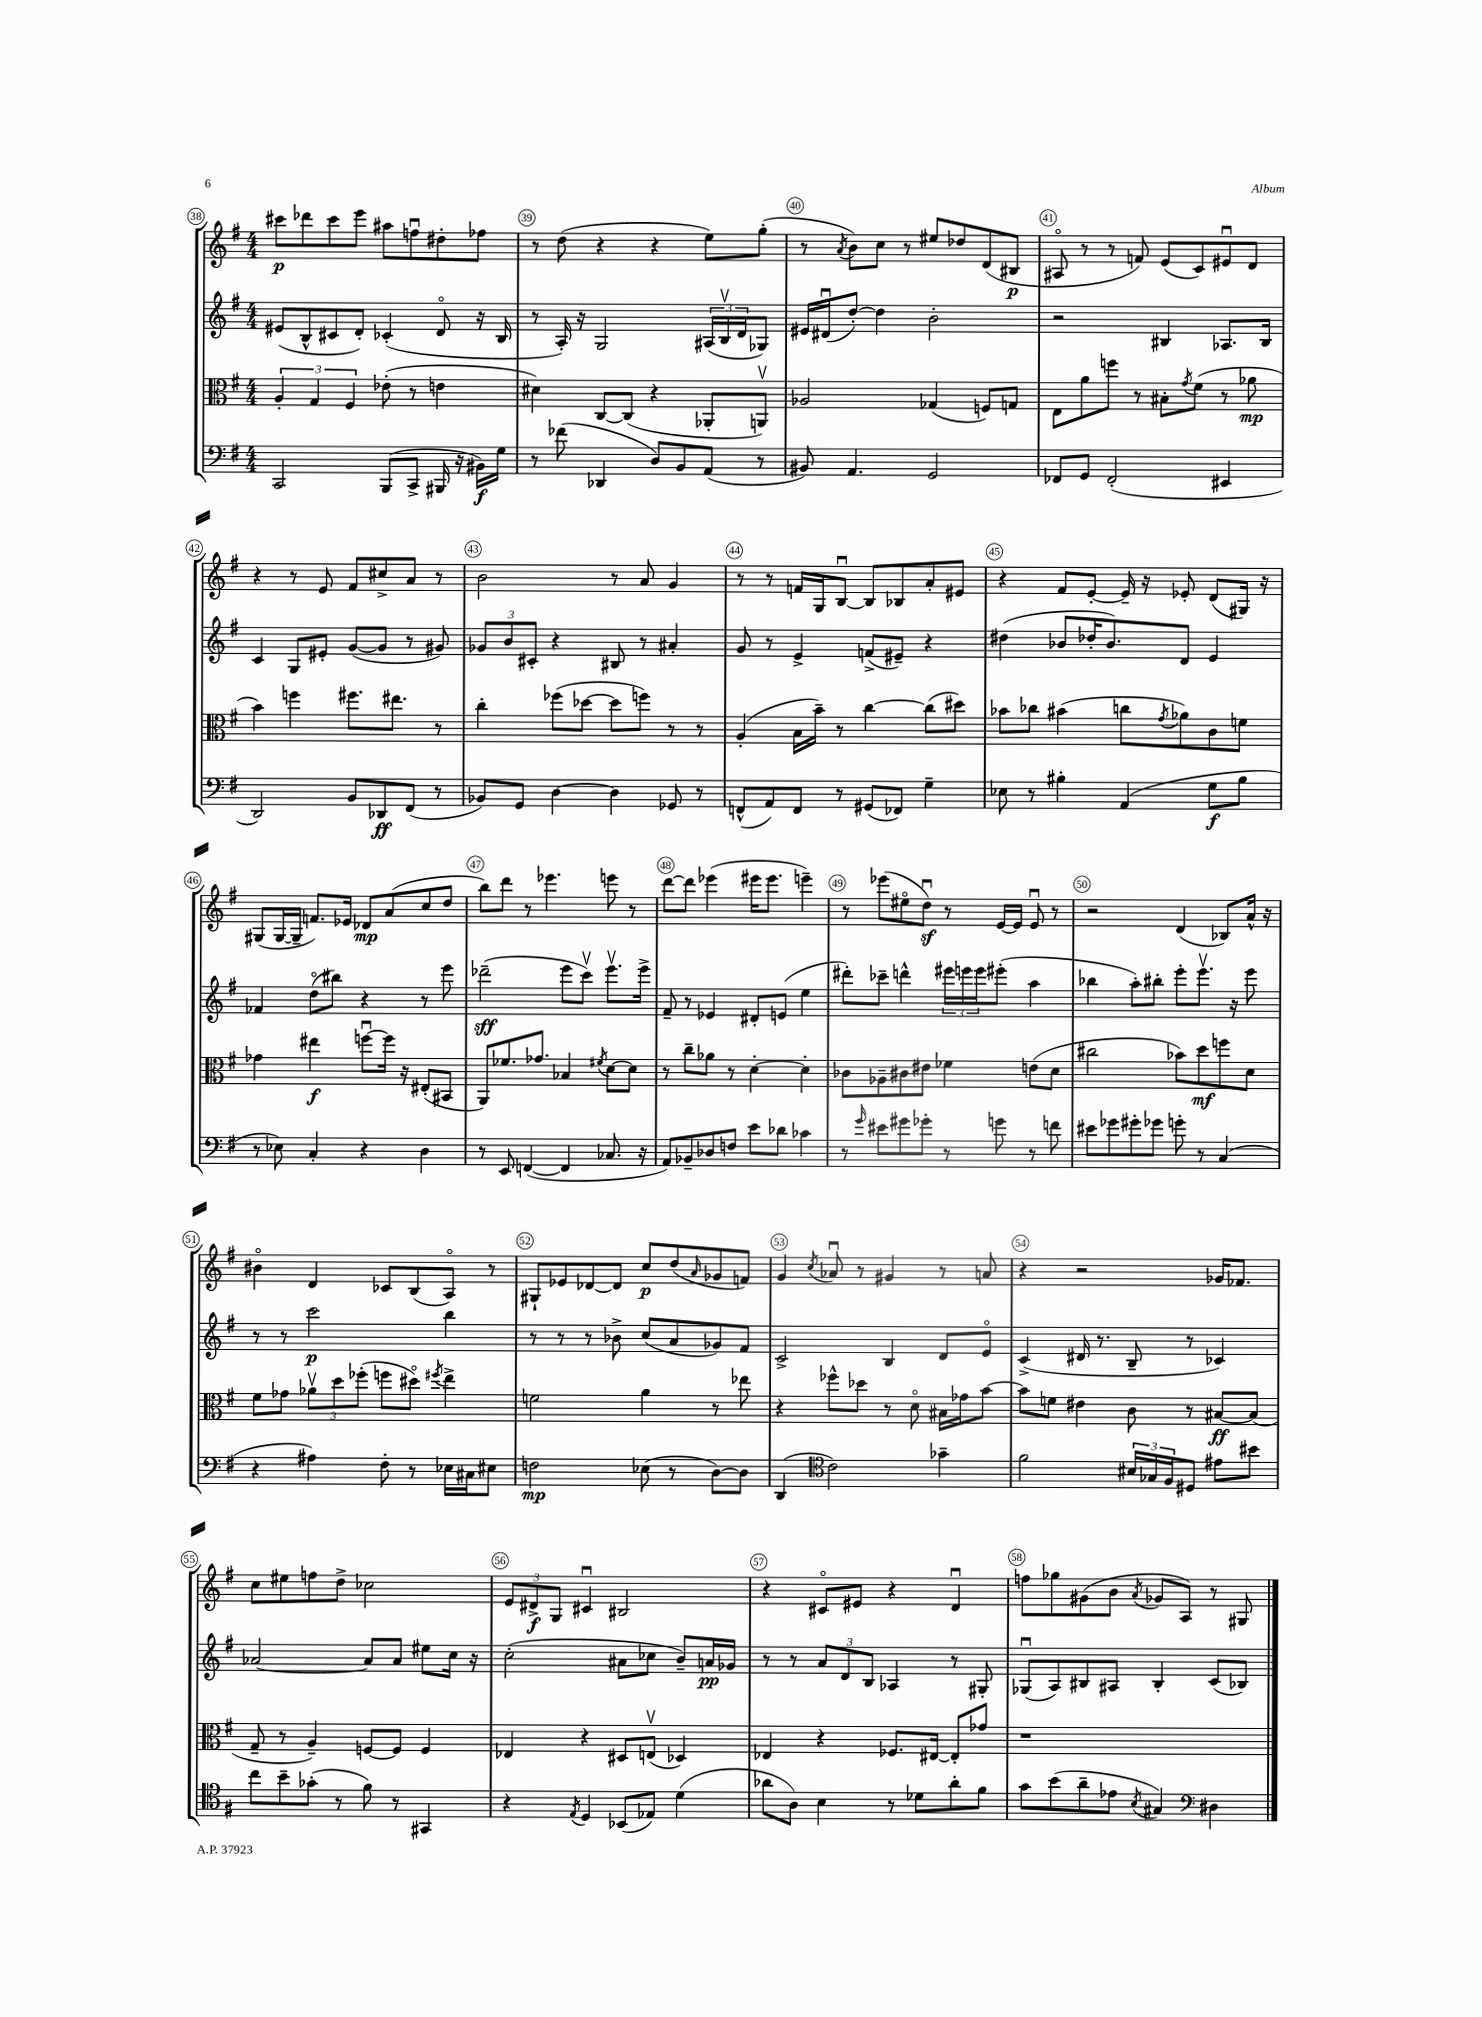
<<
\new StaffGroup <<
\new Staff = "s0" {
    \clef treble \key g \major \numericTimeSignature \time 4/4
    cis'''8\p des'''8 cis'''8 e'''8 ais''8 f''8\downbow dis''8-. fes''8 |
    r8 d''8( r4 r4 e''8) g''8-.( |
    r8 \acciaccatura { a'8 } b'8) c''8 r8 eis''8 des''8 d'8( bis8\p |
    ais8\flageolet r8 r8 f'8) e'8( c'8) eis'8\downbow d'8 |
    r4 r8 e'8 fis'8 cis''8-> a'8 r8 |
    b'2 r8 a'8 g'4 |
    r8 r8 f'16 g16 b8~\downbow b8 bes8 a'8-. eis'8 |
    r4 fis'8 e'8~-. e'16-- r16 ees'8-. d'8( gis16) r16 |
    gis8( gis16~ gis16-- f'8.) ees'16 des'8\mp a'8( c''8 d''8 |
    b''8) d'''8 r8 ees'''4. e'''8 r8 |
    d'''8~ d'''8 ees'''4( eis'''16 eis'''8. e'''4--) |
    r8 ees'''8( eis''8\flageolet d''8\downbow\sf) r8 e'16~ e'16 e'8\downbow r8 |
    r2 d'4( bes8) a'16-^ r16 |
    bis'4\flageolet d'4 ces'8 b8( a8\flageolet) r8 |
    gis8-! ees'8 des'8~ des'8 c''8\p d''8( \grace { a'16 } ges'8 f'8) |
    g'4 \acciaccatura { c''8 } aes'8\downbow r8 gis'4 r8 a'8 |
    r4 r2 ges'16 fes'8. |
    c''8 eis''8 f''8 d''8-> ces''2 |
    \tuplet 3/2 { e'8 dis'8->\f g8 } cis'4\downbow bis2 |
    r4 cis'8\flageolet eis'8 r4 d'4\downbow |
    f''8 ges''8 gis'8( b'8 \acciaccatura { a'8 } ges'8 a8) r8 gis8 \bar "|." |
}
\new Staff = "s1" {
    \clef treble \key g \major \numericTimeSignature \time 4/4
    eis'8( b8-^ cis'8 d'8-.) ces'4-.( d'8\flageolet r16 b16 |
    r8 a16-.) r16 g2 \tuplet 3/2 { ais16( b16\upbow d'16 } ges8) |
    eis'16 dis'16\downbow( d''8~-.) d''4 b'2-. |
    r2 bis4 aes8. bis16 |
    c'4 g8 eis'8-. g'8~( g'8 r8 gis'8) |
    \tuplet 3/2 { ges'8 b'8 cis'8-. } r4 bis8 r8 ais'4-. |
    g'8 r8 e'4-> f'8->( eis'8--) r4 |
    dis''4( bes'8 des''16-. bes'8.) d'8 e'4 |
    fes'4 d''8\flageolet( bis''8) r4 r8 e'''8 |
    des'''2--\sff( e'''8 c'''8\upbow) e'''8.\upbow e'''16-> |
    fis'8-- r8 ees'4 dis'8-. e'8( e''4 |
    dis'''8-.) ces'''8-- d'''4-^ \tuplet 3/2 { eis'''16 e'''16 e'''16 } eis'''8-.( a''4 |
    bes''4 a''8-.) bis''8-. e'''8-. e'''8.\upbow r16 e'''8 |
    r8 r8 c'''2\p b''4 |
    r8 r8 r8 bes'8-> c''8( a'8 ges'8) fis'8 |
    c'2-> b4 d'8 e'8\flageolet |
    c'4->( dis'16 r8. b8-- r8 ces'4) |
    aes'2~ aes'8 aes'8 eis''8 c''16 r16 |
    c''2-.( ais'8 ces''8 b'8--) a'16\pp ges'16 |
    r8 r8 \tuplet 3/2 { a'8 d'8 b8 } aes4 r8 gis8-. |
    ges8\downbow( a8) bis8 ais8 bis4-. c'8( bes8) \bar "|." |
}
\new Staff = "s2" {
    \clef alto \key g \major \numericTimeSignature \time 4/4
    \tuplet 3/2 { a4-. g4 fis4 } ees'8-.( r8 e'4 |
    dis'4) c8~ c8( r4 aes,8-. a,8\upbow) |
    aes2 ges4( f8) g8 |
    e8 a'8 f''8 r8 bis8-. \acciaccatura { g'8 } fis'8( r8 aes'8\mp |
    b'4) f''4 fis''8. eis''8. r8 |
    c''4-. fes''8( des''8~ des''8 f''8) r8 r8 |
    a4-.( b16 b'16--) r8 c''4~ c''8( dis''8) |
    bes'8 ces''8 bis'4( c''8 \acciaccatura { g'8 } aes'8) c'8 f'8 |
    ges'4 eis''4\f f''8~\downbow f''16 r16 eis8-.( bis,8 |
    a,8) fes'8. ges'8. bes4 \acciaccatura { fis'8 } d'8~ d'8 |
    r8 c''8-- aes'8 r8 d'4~-. d'4-. |
    ces'8 aes8-- cis'8 eis'8 fes'4 e'8( d'8 |
    cis''2 bes'8) d''8\mf f''8 d'8 |
    fis'8 ges'8 \tuplet 3/2 { aes'8\upbow d''8 fes''8-.( } f''8 dis''8\flageolet) \acciaccatura { fis''8 } e''4-> |
    f'2 a'4 r8 ees''8 |
    r4 fes''8-^ des''8 r8 d'8\flageolet bis16 ges'16 b'8~ |
    b'8 f'8 eis'4 c'8 r8 bis8~\ff bis8( |
    g8-- r8 a4--) f8~ f8 f4 |
    ees4 r4 dis8 e8\upbow( des4) |
    ees4 r4 fes8. eis16~ eis8-. ges'8 |
    r1 \bar "|." |
}
\new Staff = "s3" {
    \clef bass \key g \major \numericTimeSignature \time 4/4
    c,2 b,,8( c,8-> bis,,16 r16 bis,16\f) g16 |
    r8 fes'8( des,4 d8) b,8 a,8( r8 |
    bis,8) a,4. g,2 |
    fes,8 g,8 fes,2-.( eis,4 |
    d,2) b,8 des,8\ff fis,8( r8 |
    bes,8) g,8 d4~ d4 ges,8 r8 |
    f,8-^( a,8) f,8 r8 gis,8( fes,8) g4-- |
    ees8 r8 bis4-. a,4( g8\f bis8 |
    r8 ees8) c4-. r4 d4 |
    r8 e,8 f,4~( f,4 ces8. r16 |
    a,8) bes,8-- des8 f8 e'8 des'8 ces'4 |
    r8 \grace { g'16 } eis'8 gis'8 ges'8-. r8 g'8 r8 f'8 |
    eis'8 ges'8 gis'8-. ges'8 g'8-. r8 c4( |
    r4 ais4) fis8-. r8 ees16 cis16 eis8 |
    f2\mp ees8( r8 d8~) d8 |
    d,4( \clef tenor c'2) ges'4-- |
    fis'2 \tuplet 3/2 { bis16 ges16 fis16 } dis8 eis'8 bis'8 |
    c''8 b'8-- ges'8-.( r8 fis'8) r8 gis,4 |
    r4 \acciaccatura { e8 } d4 bes,8( ees8) d'4( |
    aes'8 a8) b4 r8 des'8 aes'8-. fis'8 |
    g'8 b'8( a'8-- ees'8 \acciaccatura { b8 } gis4) \clef bass dis4 \bar "|." |
}
>>
>>
\layout { \context { \Score currentBarNumber = #38 \override BarNumber.break-visibility = ##(#f #t #t) barNumberVisibility = #all-bar-numbers-visible \override BarNumber.stencil = #(make-stencil-circler 0.1 0.3 ly:text-interface::print) } }
